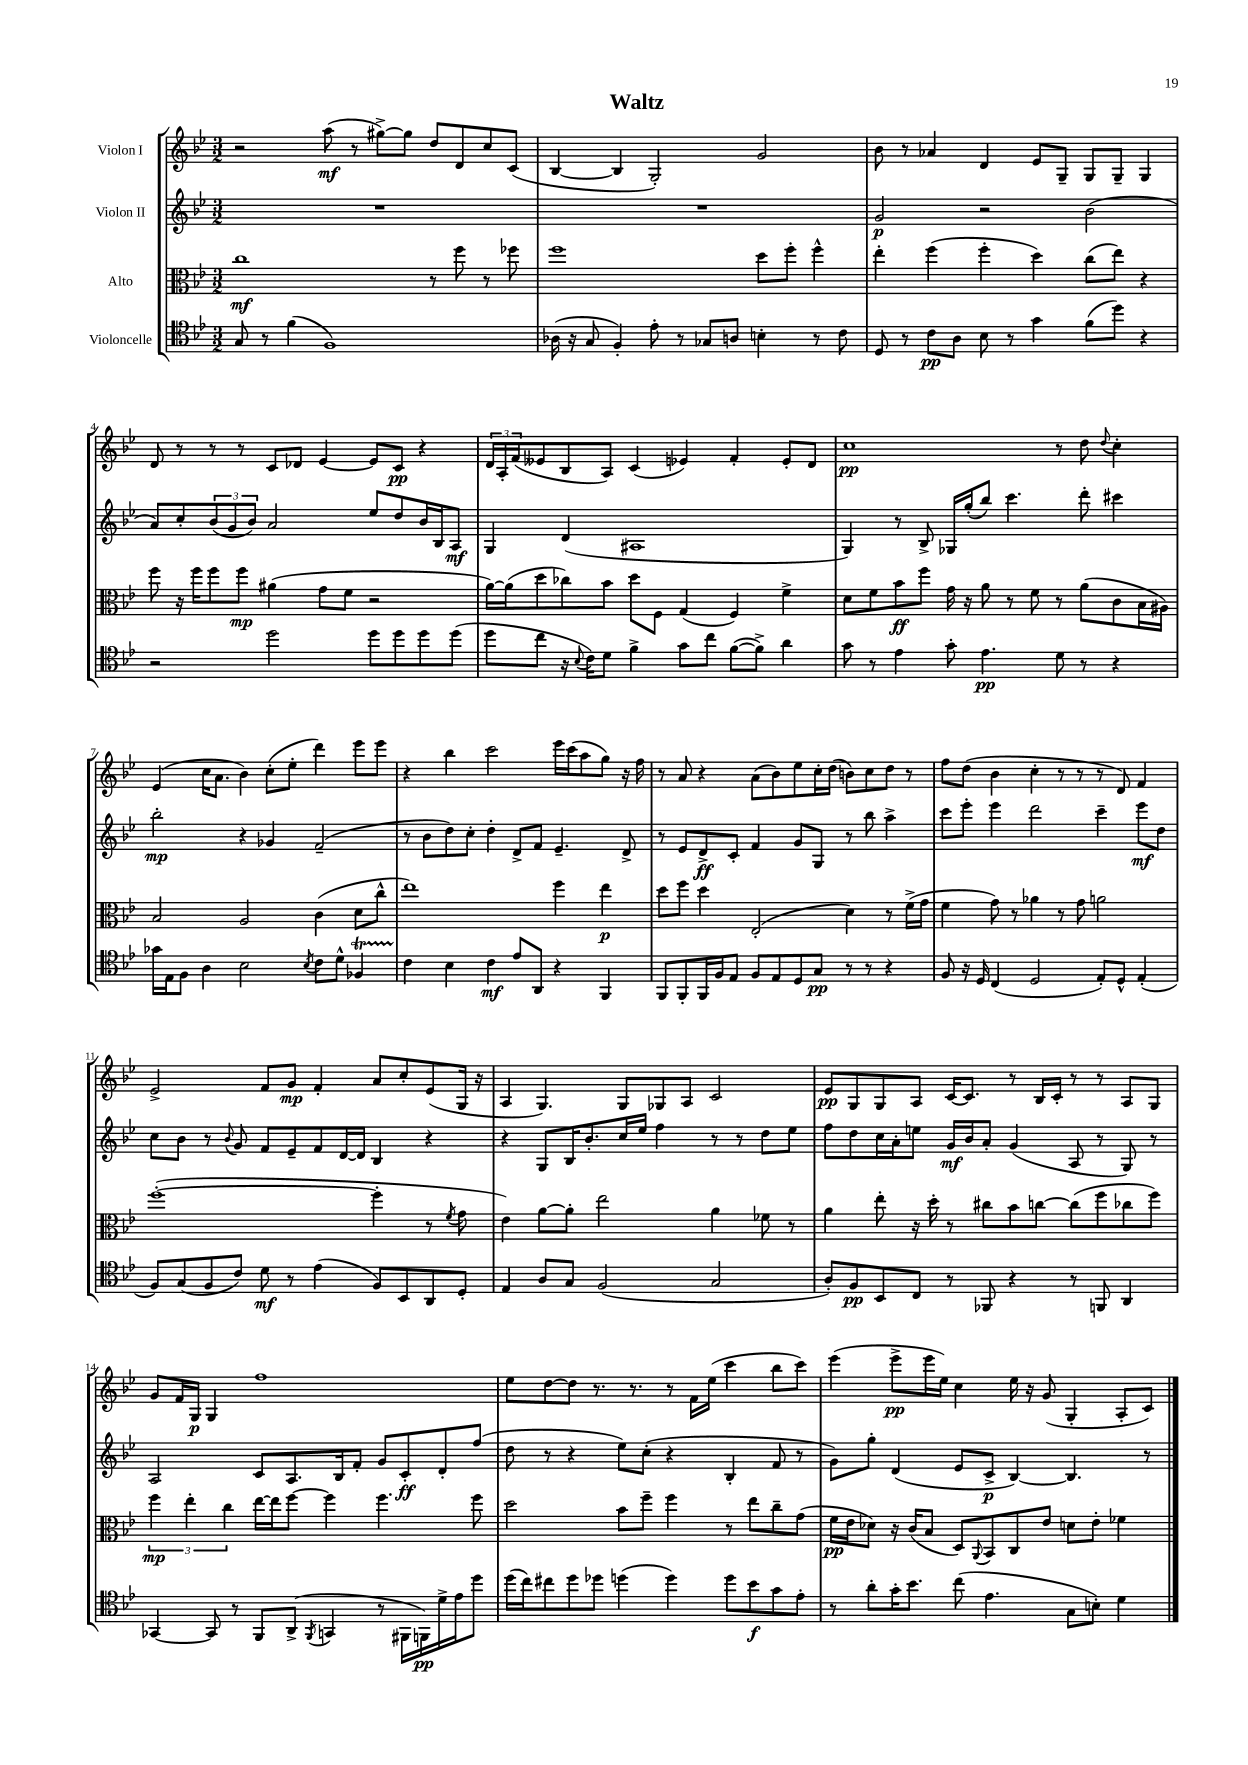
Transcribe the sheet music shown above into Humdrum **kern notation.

**kern	**dynam	**kern	**dynam	**kern	**dynam	**kern	**dynam
*part4	*part4	*part3	*part3	*part2	*part2	*part1	*part1
*staff4	*staff4	*staff3	*staff3	*staff2	*staff2	*staff1	*staff1
*I"Violoncelle	*	*I"Alto	*	*I"Violon II	*	*I"Violon I	*
*clefC4	*	*clefC3	*	*clefG2	*	*clefG2	*
*k[b-e-]	*	*k[b-e-]	*	*k[b-e-]	*	*k[b-e-]	*
*M3/2	*	*M3/2	*	*M3/2	*	*M3/2	*
=1	=1	=1	=1	=1	=1	=1	=1
8G/	.	1cc	mf	1.r	.	2r	.
8r	.	.	.	.	.	.	.
(4f\	.	.	.	.	.	.	.
1F)	.	.	.	.	.	(8aa\	mf
.	.	.	.	.	.	8r	.
.	.	.	.	.	.	[8gg#X^\L)	.
.	.	.	.	.	.	8gg#\J]	.
.	.	8r	.	.	.	8dd/L	.
.	.	8ff\	.	.	.	8d/	.
.	.	8r	.	.	.	8cc/	.
.	.	8ff-X\	.	.	.	(8c/J	.
=2	=2	=2	=2	=2	=2	=2	=2
(16A-X\	.	1ff	.	1.r	.	[4B-/	.
16r	.	.	.	.	.	.	.
8G/	.	.	.	.	.	.	.
4F'/)	.	.	.	.	.	4B-/]	.
8e-'\	.	.	.	.	.	2G'/)	.
8r	.	.	.	.	.	.	.
8G-X/L	.	.	.	.	.	.	.
8An/J	.	.	.	.	.	.	.
4Bn'\	.	8dd\L	.	.	.	2g/	.
.	.	8ff'\J	.	.	.	.	.
8r	.	4ff^^\	.	.	.	.	.
8c\	.	.	.	.	.	.	.
=3	=3	=3	=3	=3	=3	=3	=3
8D/	.	4ee-'\	.	2g/	p	8b-\	.
8r	.	.	.	.	.	8r	.
8c\L	pp	(4ff\	.	.	.	4a-X/	.
8A\J	.	.	.	.	.	.	.
8B-\	.	4ff'\	.	2r	.	4d/	.
8r	.	.	.	.	.	.	.
4g\	.	4dd\)	.	.	.	8e-/L	.
.	.	.	.	.	.	8G~/J	.
(8f\L	.	(8cc\L	.	(2b-\	.	8G/L	.
8dd\J)	.	8ee-\J)	.	.	.	8G~/J	.
4r	.	4r	.	.	.	4G/	.
!!LO:LB:g=z
=4	=4	=4	=4	=4	=4	=4	=4
2r	.	8ff\	.	8a/L)	.	8d/	.
.	.	16r	.	8cc'/	.	8r	.
.	.	16ff\KL	.	.	.	.	.
.	.	8ff\	.	(12b-/	.	8r	.
.	.	.	.	12g/	.	.	.
.	.	8ff\J	mp	.	.	8r	.
.	.	.	.	12b-/J)	.	.	.
2dd\	.	(4a#X\	.	2a/	.	8c/L	.
.	.	.	.	.	.	8d-X/J	.
.	.	8g\L	.	.	.	[4e-/	.
.	.	8f\J	.	.	.	.	.
8dd\L	.	2r	.	8ee-/L	.	8e-/L]	.
8dd\	.	.	.	8dd/	.	8c/J	pp
8dd\	.	.	.	16b-/L	.	4r	.
.	.	.	.	16B-/J	.	.	.
(8dd\J	.	.	.	8A/J	mf	.	.
=5	=5	=5	=5	=5	=5	=5	=5
8dd\L	.	[16a\LL)	.	4G/	.	24d/LL	.
.	.	.	.	.	.	24A'/	.
.	.	(16a\J]	.	.	.	.	.
.	.	.	.	.	.	(24f/J	.
8cc\J	.	8dd\	.	.	.	8e--X/	.
16r	.	8cc-X\)	.	(4d/	.	8B-/	.
8qqB-/	.	.	.	.	.	.	.
16c\KL)	.	.	.	.	.	.	.
8d\J	.	8b-\J	.	.	.	8A/J)	.
4f^\	.	8dd\L	.	1A#X	.	(4c/	.
.	.	8F\J	.	.	.	.	.
8g\L	.	(4G/	.	.	.	4e-X/)	.
8cc\J	.	.	.	.	.	.	.
([8f\L	.	4F/)	.	.	.	4f'/	.
8f^\J])	.	.	.	.	.	.	.
4a\	.	4f^\	.	.	.	8e-'/L	.
.	.	.	.	.	.	8d/J	.
=6	=6	=6	=6	=6	=6	=6	=6
8g\	.	8d\L	.	4G/)	.	1cc	pp
8r	.	8f\	.	.	.	.	.
4e-\	.	8b-\	ff	8r	.	.	.
.	.	8ff\J	.	8B-^/	.	.	.
8g'\	.	16g\	.	16G-X/LL	.	.	.
.	.	16r	.	(16gg'/J	.	.	.
4.e-\	pp	8a\	.	8bb-/J)	.	.	.
.	.	8r	.	4.ccc\	.	.	.
.	.	8f\	.	.	.	.	.
8d\	.	8r	.	.	.	8r	.
8r	.	(8a\L	.	8ddd'\	.	8dd\	.
.	.	.	.	.	.	8qqdd/	.
4r	.	8c\	.	4ccc#X\	.	4cc'\	.
.	.	16B-\L	.	.	.	.	.
.	.	16A#X\JJ)	.	.	.	.	.
!!LO:LB:g=z
=7	=7	=7	=7	=7	=7	=7	=7
16g-X\LL	.	2B-/	.	2bb-'\	mp	(4e-/	.
16E-\J	.	.	.	.	.	.	.
8F\J	.	.	.	.	.	.	.
4A\	.	.	.	.	.	16cc\KL	.
.	.	.	.	.	.	8.a\J	.
2B-\	.	2A/	.	4r	.	4b-\)	.
.	.	.	.	4g-X/	.	(8cc'\L	.
.	.	.	.	.	.	8ee-'\J	.
8qB-/	.	.	.	.	.	.	.
8c\L	.	(4c\	.	(2f~/	.	4ddd\)	.
8d^^\J	.	.	.	.	.	.	.
4F-XT/	.	8d\L	.	.	.	8eee-\L	.
.	.	8cc^^\J	.	.	.	8eee-\J	.
=8	=8	=8	=8	=8	=8	=8	=8
4c\	.	1ee-)	.	8r	.	4r	.
.	.	.	.	8b-\L	.	.	.
4B-\	.	.	.	8dd\)	.	4bb-\	.
.	.	.	.	8cc'\J	.	.	.
4c\	mf	.	.	4dd'\	.	2ccc\	.
8e-/L	.	.	.	8d^/L	.	.	.
8AA/J	.	.	.	8f/J	.	.	.
4r	.	4ff\	.	4.e-~/	.	16eee-\LL	.
.	.	.	.	.	.	(16ccc\J	.
.	.	.	.	.	.	8aa\	.
4FF/	.	4ee-\	p	.	.	8gg\J)	.
.	.	.	.	8d^/	.	16r	.
.	.	.	.	.	.	16ff\	.
=9	=9	=9	=9	=9	=9	=9	=9
8FF/L	.	8dd\L	.	8r	.	8r	.
8FF'/	.	8ff\J	.	8e-/L	.	8a/	.
16FF/L	.	4dd\	.	8d^/	ff	4r	.
16F/J	.	.	.	.	.	.	.
8E-/J	.	.	.	8c'/J	.	.	.
8F/L	.	(2E-'/	.	4f/	.	(8a\L	.
8E-/	.	.	.	.	.	8b-\)	.
8D/	.	.	.	8g/L	.	8ee-\	.
8G/J	pp	.	.	8G/J	.	16cc'\L	.
.	.	.	.	.	.	(16dd\JJ	.
8r	.	4d\)	.	8r	.	8bn\L)	.
8r	.	.	.	8bb-\	.	8cc\	.
4r	.	8r	.	4aa^\	.	8dd\J	.
.	.	(16f^\LL	.	.	.	8r	.
.	.	16g\JJ	.	.	.	.	.
=10	=10	=10	=10	=10	=10	=10	=10
8F/	.	4f\	.	8ccc\L	.	8ff\L	.
16r	.	.	.	8eee-'\J	.	(8dd\J	.
16D/	.	.	.	.	.	.	.
(4C/	.	8g\)	.	4eee-\	.	4b-\	.
.	.	8r	.	.	.	.	.
2D/	.	4a-X\	.	2ddd\	.	4cc'\	.
.	.	8r	.	.	.	8r	.
.	.	8g\	.	.	.	8r	.
8E-'/L)	.	2an\	.	4ccc~\	.	8r	.
8D^^/J	.	.	.	.	.	8d/)	.
(4E-'/	.	.	.	8eee-\L	mf	4f/	.
.	.	.	.	8dd\J	.	.	.
!!LO:LB:g=z
=11	=11	=11	=11	=11	=11	=11	=11
8F/L)	.	([1ff'	.	8cc\L	.	2e-^/	.
(8G/	.	.	.	8b-\J	.	.	.
8F/	.	.	.	8r	.	.	.
.	.	.	.	8qqb-/	.	.	.
8c/J)	.	.	.	8g/	.	.	.
8d\	mf	.	.	8f/L	.	8f/L	.
8r	.	.	.	8e-~/	.	8g/J	mp
(4e-\	.	.	.	8f/	.	4f'/	.
.	.	.	.	[16d/L	.	.	.
.	.	.	.	16d/JJ]	.	.	.
8F/L)	.	4ff'\]	.	4B-/	.	8a/L	.
8BB-/	.	.	.	.	.	8cc'/	.
8AA/	.	8r	.	4r	.	(8e-/	.
.	.	8qf/	.	.	.	.	.
8D'/J	.	8g\	.	.	.	16G/Jk	.
.	.	.	.	.	.	16r	.
=12	=12	=12	=12	=12	=12	=12	=12
4E-/	.	4e-\)	.	4r	.	4A/	.
8A/L	.	[8a\L	.	8G/L	.	4.G/)	.
8G/J	.	8a'\J]	.	16B-/K	.	.	.
.	.	.	.	8.b-'/	.	.	.
(2F/	.	2ee-\	.	.	.	.	.
.	.	.	.	16cc/L	.	8G/L	.
.	.	.	.	16ee-/JJ	.	.	.
.	.	.	.	4ff\	.	8G-X/	.
.	.	.	.	.	.	8A/J	.
2G/	.	4a\	.	8r	.	2c/	.
.	.	.	.	8r	.	.	.
.	.	8f-X\	.	8dd\L	.	.	.
.	.	8r	.	8ee-\J	.	.	.
=13	=13	=13	=13	=13	=13	=13	=13
8A'/L)	.	4a\	.	8ff\L	.	8e-/L	pp
8F/	pp	.	.	8dd\	.	8G/	.
8BB-/	.	8ee-'\	.	16cc\L	.	8G/	.
.	.	.	.	16a'\J	.	.	.
8C/J	.	16r	.	8een\J	.	8A/J	.
.	.	16dd'\	.	.	.	.	.
8r	.	8r	.	16g/LL	mf	[16c/KL	.
.	.	.	.	16b-/J	.	8.c/J]	.
8FF-X/	.	8cc#X\L	.	8a'/J	.	.	.
4r	.	8b-\	.	(4g/	.	8r	.
.	.	[8ccn\J	.	.	.	16B-/LL	.
.	.	.	.	.	.	16c'/JJ	.
8r	.	(8cc\L]	.	8A/	.	8r	.
8FFn/	.	8ff\	.	8r	.	8r	.
4AA/	.	8cc-X\	.	8G/)	.	8A/L	.
.	.	8ff\J)	.	8r	.	8G/J	.
!!LO:LB:g=z
=14	=14	=14	=14	=14	=14	=14	=14
[4GG-X/	.	6ff\	mp	2A/	.	8g/L	.
.	.	.	.	.	.	16f/L	.
.	.	6ee-'\	.	.	.	.	.
.	.	.	.	.	.	16G/JJ	p
8GG-/]	.	.	.	.	.	4G/	.
.	.	6cc\	.	.	.	.	.
8r	.	.	.	.	.	.	.
8FF/L	.	[16ee-\LL	.	8c/L	.	1ff	.
.	.	16ee-\J]	.	.	.	.	.
(8AA^/J	.	[8ff\J	.	8.A/	.	.	.
8qFF/	.	.	.	.	.	.	.
4GGn/	.	4ff\]	.	.	.	.	.
.	.	.	.	16B-/k	.	.	.
.	.	.	.	8f'/J	.	.	.
8r	.	4.ff\	.	8g/L	.	.	.
16FF#X\LL	.	.	.	8c'/	ff	.	.
16FFn\)	pp	.	.	.	.	.	.
16d^\	.	.	.	8d'/	.	.	.
16e-\J	.	.	.	.	.	.	.
8dd\J	.	8ff\	.	(8ff/J	.	.	.
=15	=15	=15	=15	=15	=15	=15	=15
(16dd\LL	.	2dd\	.	8dd\	.	8ee-\L	.
16cc\J)	.	.	.	.	.	.	.
8cc#X\	.	.	.	8r	.	[8dd\	.
8dd\	.	.	.	4r	.	8dd\J]	.
8dd-X\J	.	.	.	.	.	8.r	.
(4ddn\	.	8b-\L	.	8ee-\L)	.	.	.
.	.	.	.	.	.	8.r	.
.	.	8ff~\J	.	(8cc'\J	.	.	.
4dd\)	.	4ff\	.	4r	.	8r	.
.	.	.	.	.	.	16f\LL	.
.	.	.	.	.	.	(16ee-\JJ	.
8dd\L	.	8r	.	4B-'/	.	4ccc\	.
8b-\	f	8ee-\L	.	.	.	.	.
8g\	.	8cc~\	.	8f/	.	8bb-\L	.
8e-'\J	.	(8g\J	.	8r	.	8ccc\J)	.
=16	=16	=16	=16	=16	=16	=16	=16
8r	.	16f\LL	pp	8g\L)	.	(4eee-\	.
.	.	16e-\J	.	.	.	.	.
8a'\L	.	8d-X\J)	.	8gg'\J	.	.	.
16g'\K	.	16r	.	(4d/	.	8eee-^\L	pp
8.b-\J	.	(16c/KL	.	.	.	.	.
.	.	8B-/J	.	.	.	16eee-\L	.
.	.	.	.	.	.	16ee-\JJ)	.
(8cc\	.	8D/L)	.	8e-/L	.	4cc\	.
.	.	8qqAA/	.	.	.	.	.
4.e-\	.	8BB-/	.	8c^/J	p	.	.
.	.	8C/	.	[4B-/)	.	16ee-\	.
.	.	.	.	.	.	16r	.
.	.	8e-/J	.	.	.	(8g/	.
8G\L	.	8dn\L	.	4.B-/]	.	4G'/	.
8Bn'\J)	.	8e-'\J	.	.	.	.	.
4d\	.	4f-X\	.	.	.	8A'/L	.
.	.	.	.	8r	.	8c/J)	.
==	==	==	==	==	==	==	==
*-	*-	*-	*-	*-	*-	*-	*-
